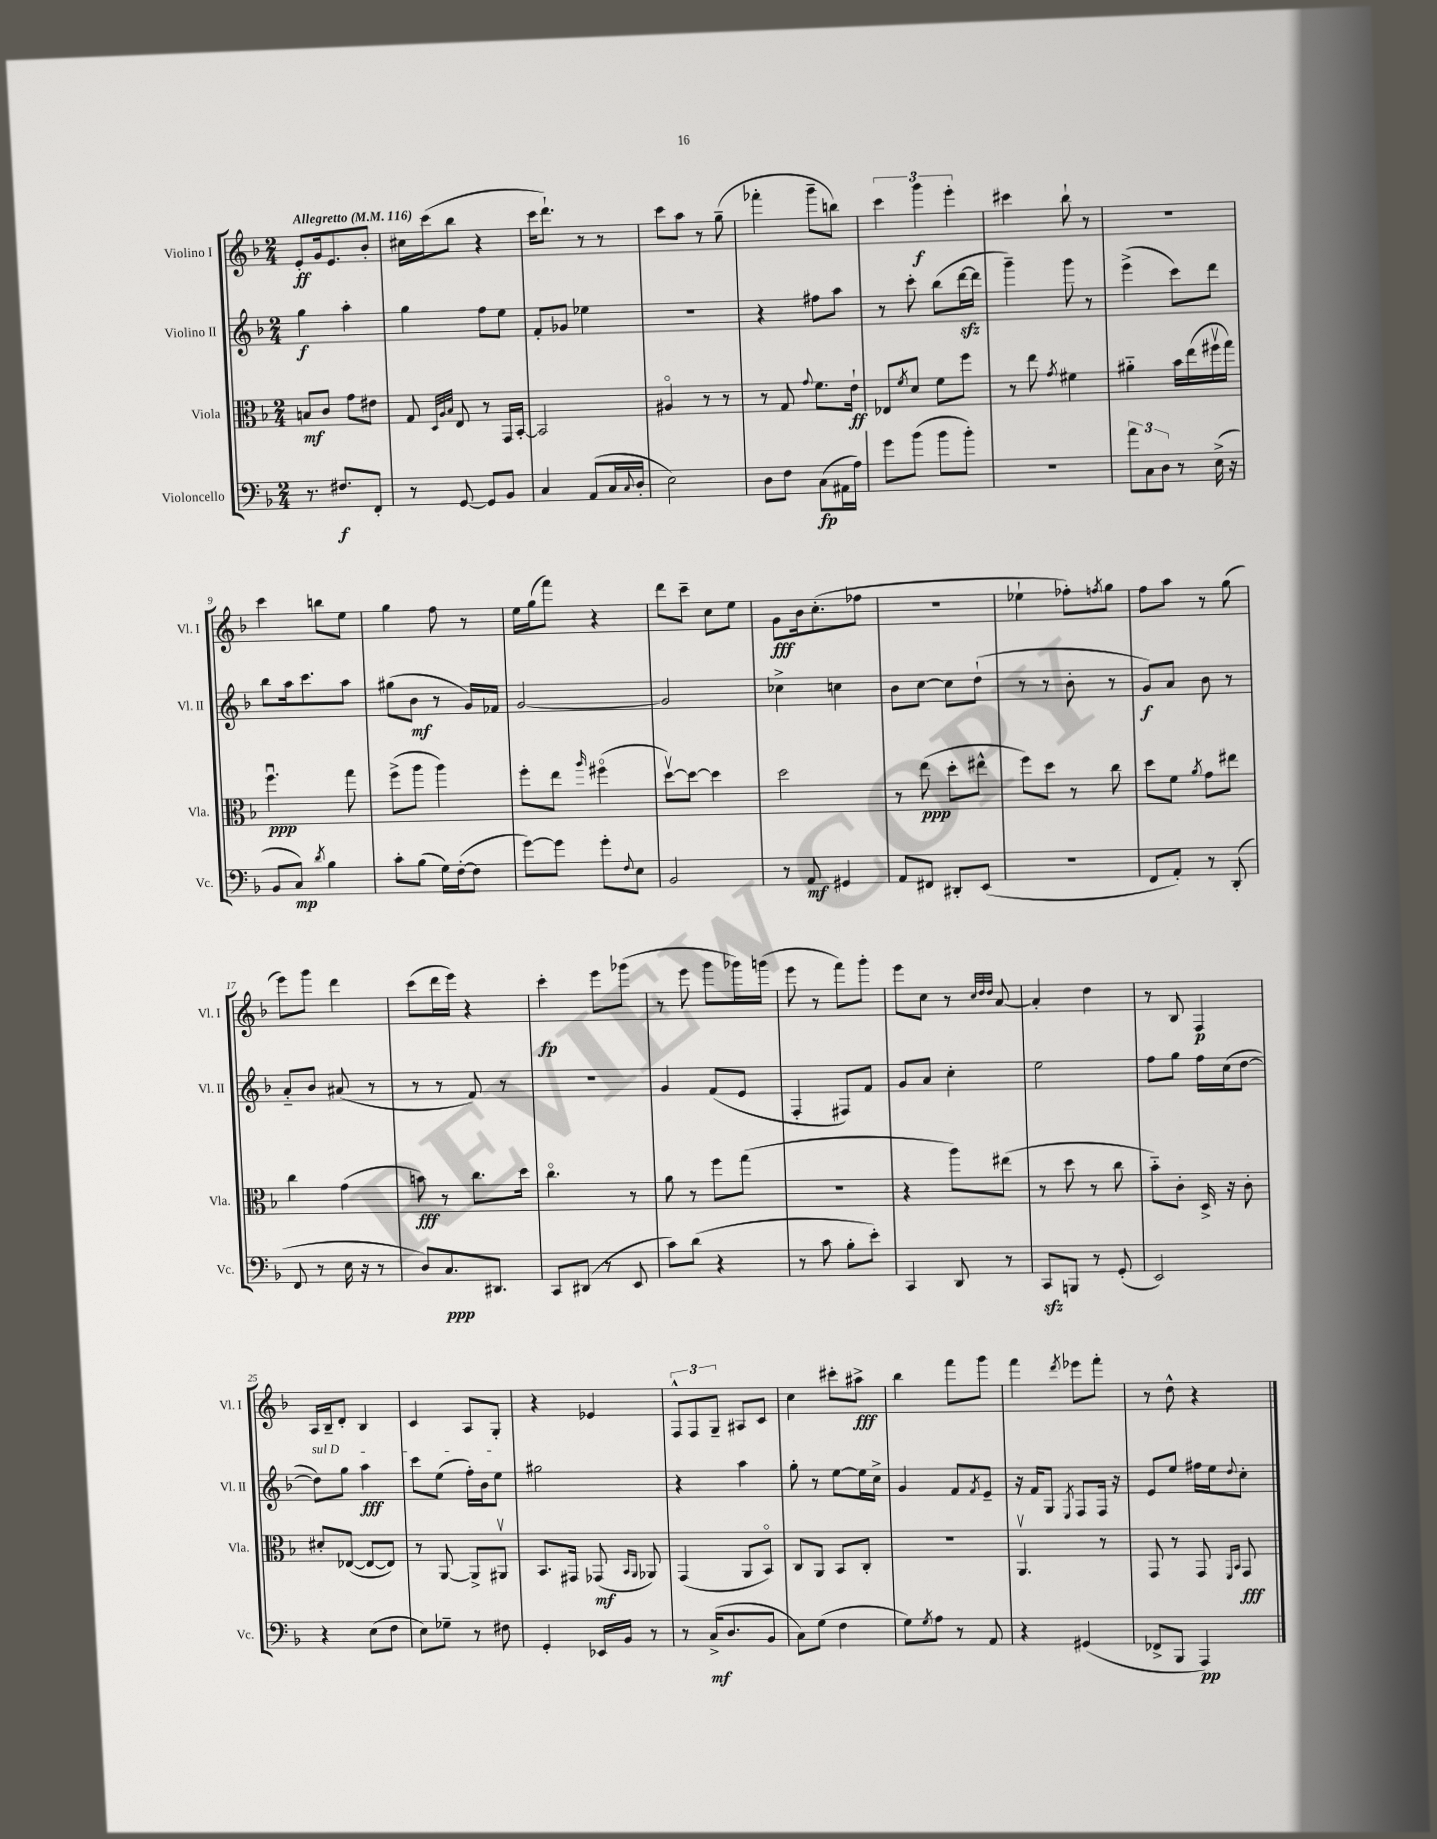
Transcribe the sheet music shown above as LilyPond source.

<<
\new StaffGroup <<
\new Staff = "s0" \with { instrumentName = "Violino I" shortInstrumentName = "Vl. I" } {
    \clef treble \key f \major \numericTimeSignature \time 2/4 \tempo "Allegretto" 4 = 116
    e'8-.\ff g'16 e'8. bes'8-. |
    cis''16 c'''16( bes''8 r4 |
    c'''16 d'''8.-!) r8 r8 |
    c'''8 a''8 r8 g''8--( |
    fes'''4-. g'''8-- b''8) |
    \tuplet 3/2 { c'''4 g'''4\f e'''4-. } |
    cis'''4 bes''8-! r8 |
    r2 |
    c'''4 b''8 e''8 |
    g''4 f''8 r8 |
    e''16 g''16( f'''8) r4 |
    d'''8 c'''8-- c''8 e''8 |
    g'8\fff bes'16 c''8.-.( fes''8 |
    r2 |
    ees''4-! fes''8-.) \acciaccatura { f''8 } g''8 |
    f''8 a''8 r8 g''8( |
    e'''8) g'''8 d'''4 |
    c'''8( d'''16 e'''16) r4 |
    c'''4-.\fp e'''8 ges'''8( |
    r8 e'''8 g'''8 ges'''16) g'''16( |
    e'''8 r8 f'''8) g'''8-. |
    e'''8 c''8 r8 \grace { c''32 d''32 d''32 } a'8~ |
    a'4-. d''4 |
    r8 bes8 f4\p |
    a16 bes16-- d'8-. bes4 |
    c'4 a8 g8-. |
    r4 ees'4 |
    \tuplet 3/2 { f8-^ f8 g8-- } ais8 c'8 |
    c''4 cis'''8-. ais''8->\fff |
    bes''4 f'''8 g'''8 |
    f'''4 \acciaccatura { d'''8 } ees'''8 f'''8-. |
    r8 d''8-^ r4 \bar "|." |
}
\new Staff = "s1" \with { instrumentName = "Violino II" shortInstrumentName = "Vl. II" } {
    \clef treble \key f \major \numericTimeSignature \time 2/4
    g''4\f a''4-. |
    g''4 f''8 e''8 |
    f'8-. ges'8 ees''4 |
    r2 |
    r4 fis''8 a''8 |
    r8 c'''8-. bes''8( d'''16~\sfz d'''16 |
    g'''4--) g'''8 r8 |
    e'''4->( c'''8) d'''8 |
    bes''8 a''16 c'''8. a''8 |
    gis''8( bes'8\mf r8 g'16) fes'16 |
    g'2~ |
    g'2 |
    ces''4-> c''4 |
    bes'8 c''8~ c''8 d''8-!( |
    r8 r8 bes'8-. r8 |
    g'8\f) a'8 bes'8 r8 |
    a'8-_ bes'8 ais'8( r8 |
    r8 r8 f'8) r8 |
    r2 |
    g'4 f'8( e'8 |
    f4-. fis8) f'8 |
    g'8 a'8 c''4-. |
    e''2 |
    f''8 g''8 f''16 c''16( d''8~ |
    \once \override TextSpanner.bound-details.left.text = \markup { \italic "sul D" } d''8\startTextSpan) g''8 a''4\fff |
    c'''8 e''8( f''16-.) bes'16 e''8\stopTextSpan |
    gis''2 |
    r4 a''4 |
    g''8-. r8 e''8~ e''16 c''16-> |
    g'4 f'8 \acciaccatura { f'8 } e'8-- |
    r16 f'16 g8 \acciaccatura { e8 } f8 f16 r16 |
    e'8 e''8 fis''16 e''16 \appoggiatura { d''8 } c''8-. \bar "|." |
}
\new Staff = "s2" \with { instrumentName = "Viola" shortInstrumentName = "Vla." } {
    \clef alto \key f \major \numericTimeSignature \time 2/4
    b8\mf c'8 g'8 eis'8 |
    g8 \grace { d32 a32 bes32 } e8 r8 g,16 bes,16~-. |
    bes,2 |
    ais4\flageolet r8 r8 |
    r8 g8 \appoggiatura { g'8 } f'8. e'16-!\ff |
    ees8 \acciaccatura { f'8 } d'8 f'8 f''8 |
    r8 e''8 \acciaccatura { g'8 } fis'4 |
    ais'4-_ bes'16 e''16( fis''16\upbow g''16) |
    f''4.\downbow\ppp g''8 |
    f''8->( a''8 a''4) |
    f''8-. e''8 \grace { a''16 } fis''4\flageolet( |
    d''8~\upbow) d''8~ d''4 |
    d''2 |
    r8 e''8\ppp( d''8-. eis''8-^ |
    f''8) d''8 r8 c''8 |
    d''8 f'8 \acciaccatura { a'8 } g'8 eis''8 |
    c''4 g'4( |
    b'8\fff) r8 c''8. d''16 |
    c''4.\flageolet r8 |
    a'8 r8 f''8 g''8( |
    R2 |
    r4 a''8) eis''8( |
    r8 d''8 r8 c''8 |
    bes'8-_) c'8-. d16-> r16 c'8-. |
    dis'8-. ees8~( ees8~ ees8) |
    r8 a,8~ a,8-> ais,8\upbow |
    bes,8. gis,16 ges,8\mf( \grace { bes,16 a,16 } aes,8) |
    g,4( a,8 bes,8\flageolet) |
    c8 a,8 bes,8 c8-. |
    r2 |
    a,4.\upbow r8 |
    g,8 r8 g,8 \grace { f,16 bes,16 } g,8\fff \bar "|." |
}
\new Staff = "s3" \with { instrumentName = "Violoncello" shortInstrumentName = "Vc." } {
    \clef bass \key f \major \numericTimeSignature \time 2/4
    r8. fis8.\f f,8-. |
    r8 g,8~ g,8 bes,8 |
    c4 a,8( c16 \appoggiatura { c8 } d16-. |
    e2) |
    d8 f8 c8\fp( ais,16 a16) |
    g'8 bes'8( bes'8 bes'8-.) |
    R2 |
    \tuplet 3/2 { a'8 c8 d8 } r8 e16->( r16 |
    bes,8 c8\mp) \acciaccatura { d'8 } bes4 |
    c'8-. bes8( g16) f16~-.( f8 |
    g'8~) g'8 g'8-. \appoggiatura { f8 } e8 |
    bes,2 |
    r8 a,8\mf gis,4 |
    a,8 fis,8 dis,8-. e,8( |
    R2 |
    f,8 a,8-.) r8 d,8-.( |
    f,8 r8 e16 r16 r8 |
    d8) c8.\ppp dis,8. |
    c,8 dis,8( r8 e,8 |
    c'8) d'8( r4 |
    r8 c'8 bes8-. e'8-.) |
    c,4 d,8 r8 |
    c,8\sfz b,,8 r8 g,8-.( |
    e,2) |
    r4 e8( f8 |
    e8) ges8-- r8 fis8 |
    g,4-. ees,16 bes,16 r8 |
    r8 c16->\mf( d8. bes,8 |
    c8) g8( f4 |
    g8) \acciaccatura { g8 } a8 r8 a,8 |
    r4 gis,4( |
    fes,8-> bes,,8 a,,4\pp) \bar "|." |
}
>>
>>
